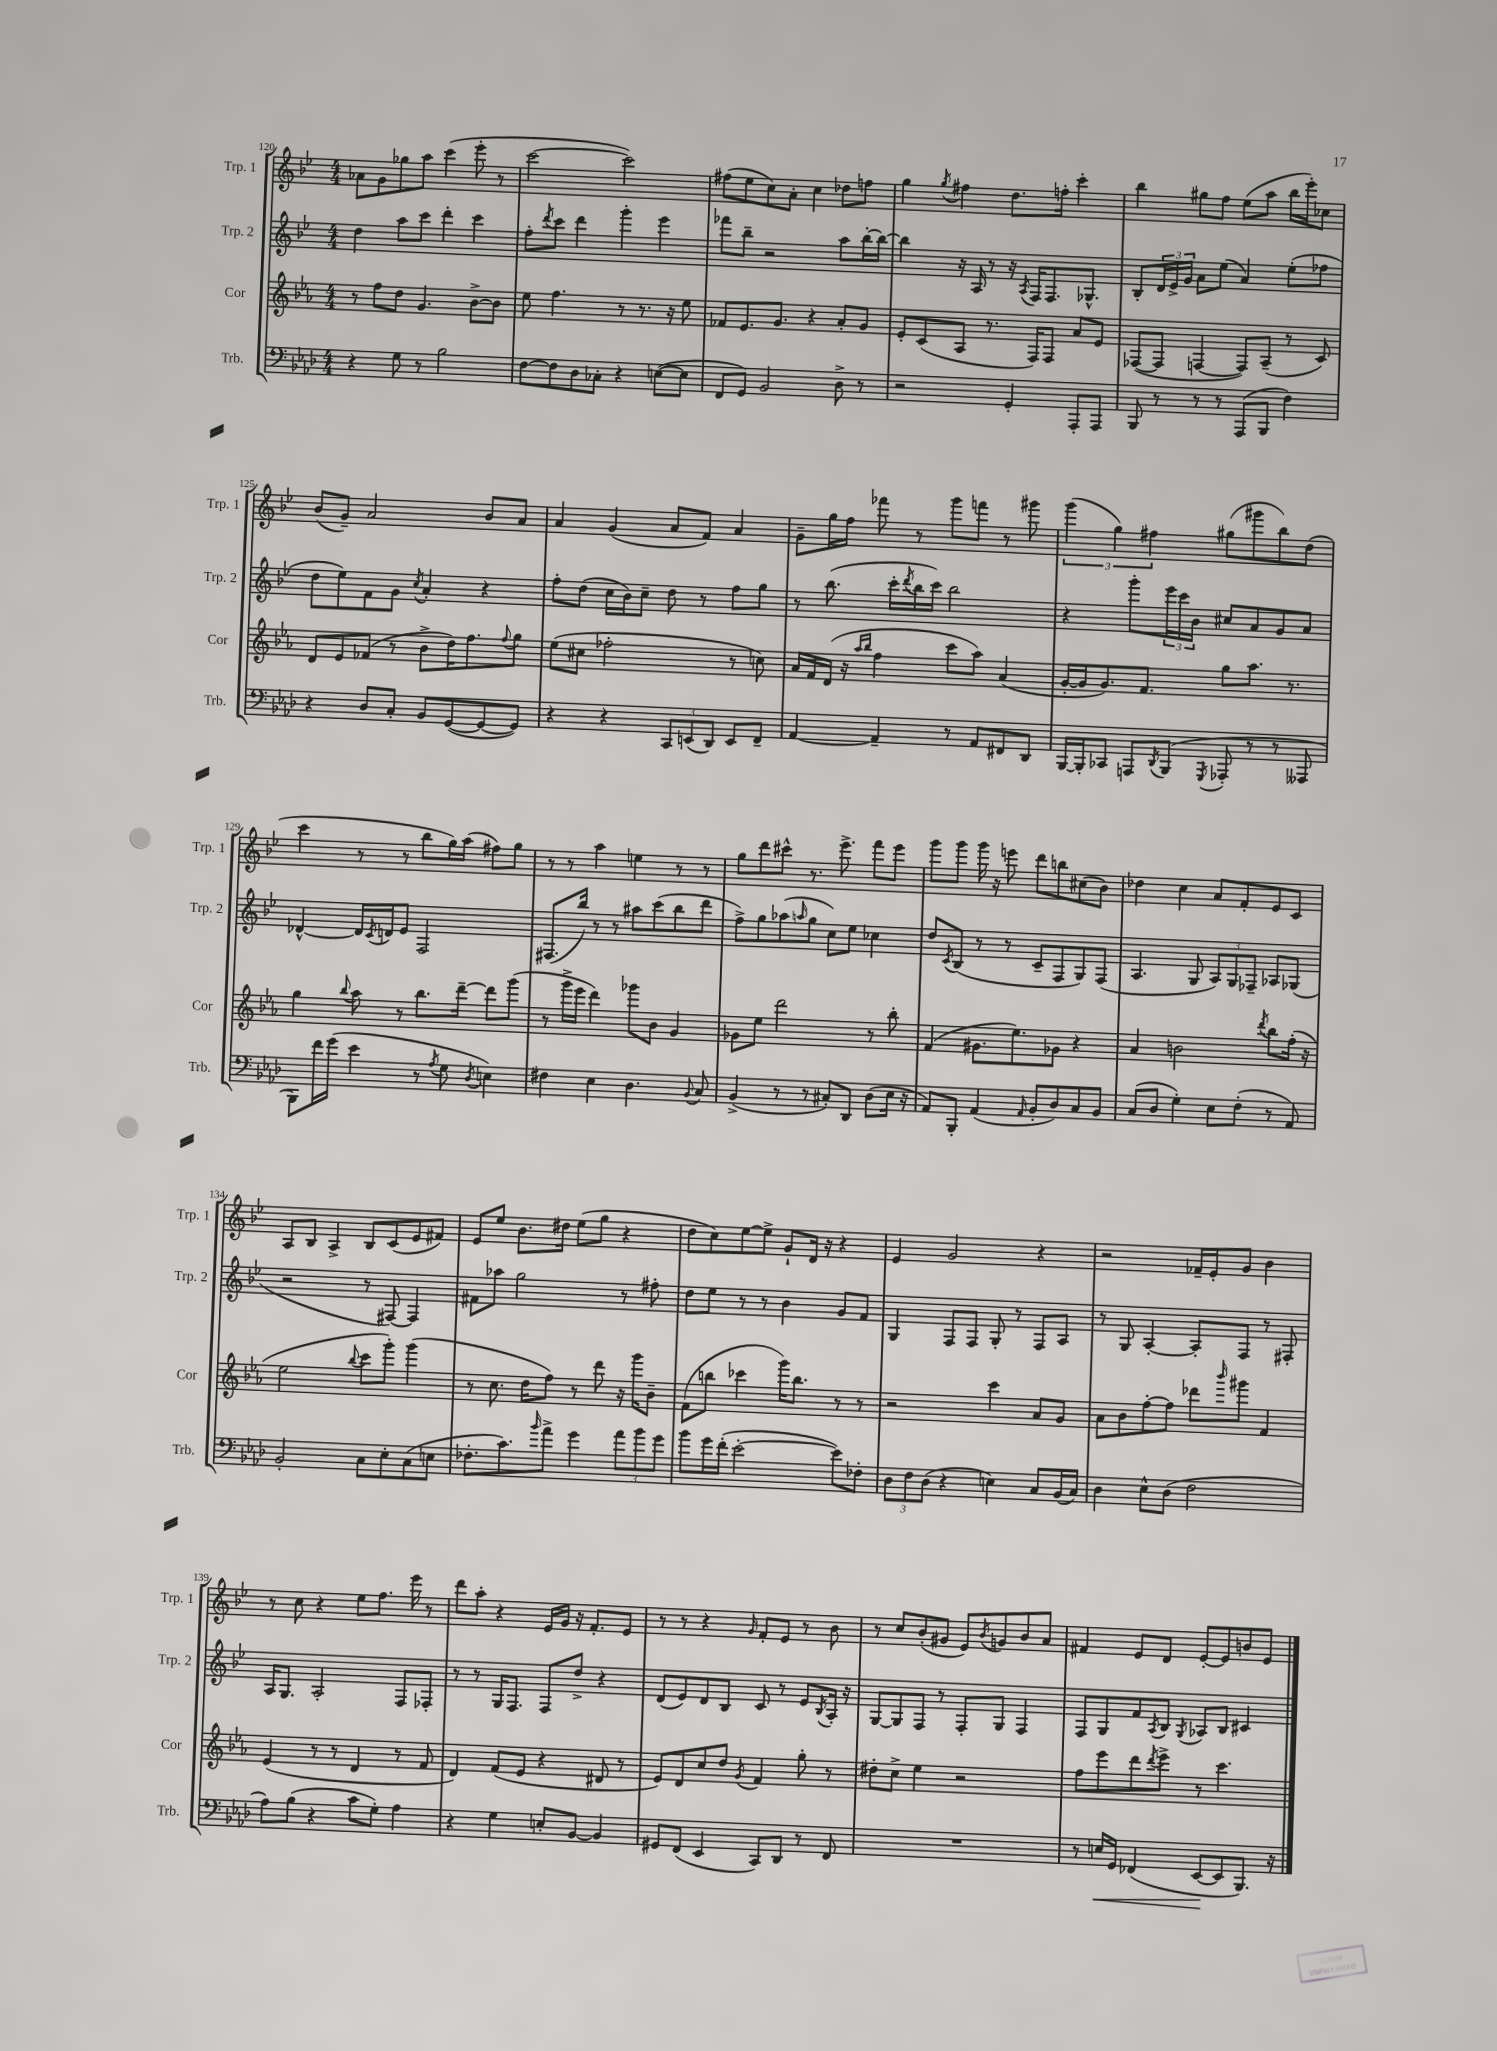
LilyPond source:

<<
\new StaffGroup <<
\new Staff = "s0" \with { instrumentName = "Trp. 1" shortInstrumentName = "Trp. 1" } {
    \clef treble \key bes \major \numericTimeSignature \time 4/4
    aes'8 g'8 ges''8 a''8 c'''4( ees'''8-. r8 |
    c'''2~ c'''2) |
    fis''8( ees''8 c''8) a'8-. c''4 des''8 f''8 |
    g''4 \acciaccatura { g''8 } fis''4 d''8. f''16-. c'''4-. |
    bes''4 gis''8 f''8 ees''8( a''8 bes''16 ees'''16-.) ces''8 |
    bes'8( g'8--) a'2 bes'8 a'8 |
    a'4 g'4( a'8 f'8) a'4 |
    g'8-- g''16 f''16 fes'''8 r8 g'''8 f'''8 r8 gis'''8 |
    \tuplet 3/2 { g'''4( g''4) fis''4 } gis''8( gis'''8 bes''8) d''8( |
    c'''4 r8 r8 bes''8 g''16) a''16( fis''8) g''8 |
    r8 r8 a''4 e''4 r8 r8 |
    g''8 d'''8 cis'''8-^ r8. ees'''8.-> f'''8 ees'''8 |
    g'''8 g'''8 g'''16 r16 e'''8 d'''8 b''8 cis''8( bes'8) |
    des''4 c''4 a'8 f'8-. ees'8 c'8 |
    a8 bes8 a4-> bes8 c'8( ees'8 fis'8) |
    ees'8 ees''8 bes'8. dis''16 ees''8( g''8 r4 |
    d''8 c''8) ees''8~ ees''8-> g'8-! d'16 r16 r4 |
    ees'4 g'2 r4 |
    r2 fes'16-- ees'16-. g'8 bes'4 |
    r8 c''8 r4 ees''8 f''8. ees'''16 r8 |
    d'''8 a''8-. r4 ees'16 g'16 r16 f'8.-. ees'8 |
    r8 r8 r4 \grace { g'16 } f'8-. ees'8 r8 bes'8 |
    r8 c''8 bes'8-.( gis'8 ees'8) \acciaccatura { bes'8 } g'8 bes'8 a'8 |
    fis'4 ees'8 d'8 ees'8~-. ees'8 b'8 ees'8 \bar "|." |
}
\new Staff = "s1" \with { instrumentName = "Trp. 2" shortInstrumentName = "Trp. 2" } {
    \clef treble \key bes \major \numericTimeSignature \time 4/4
    d''4 a''8 c'''8 d'''4-. c'''4 |
    f''8-. \acciaccatura { d'''8 } c'''8 d'''4 g'''4-. ees'''4 |
    fes'''8 bes''8-- r2 a''8 bes''16~-. bes''16~ |
    bes''4 r16 a16 r8 r16 \acciaccatura { a8 } f16 f8. ges8.-^ |
    bes8-. \tuplet 3/2 { d'16 ees'16-> g'16 } a'8 ees''8( a'4) ees''8-.( fes''8 |
    d''8 ees''8) f'8 g'8 \acciaccatura { c''8 } a'4-. r4 |
    f''8-. d''8( c''16 bes'16) c''8-- d''8 r8 f''8 g''8 |
    r8 bes''8.( c'''16-. \acciaccatura { d'''8 } bes''16 c'''16) bes''2 |
    r4 g'''8-. \tuplet 3/2 { ees'''16 c'''16 bes'16 } cis''8 a'8 g'8 a'8 |
    des'4~-^ des'16 \acciaccatura { c'8 } d'16 ees'8 f2 |
    fis8.( bes''16) r8 r8 ais''8 c'''8( bes''8 d'''8 |
    f''8->) g''8 aes''8( \grace { a''16 } g''8 c''8) ees''8 ces''4 |
    d''8 \acciaccatura { c'8 } bes8( r8 r8 c'8-- f8 g8) f8( |
    a4. g8 \tuplet 3/2 { a8) g8 fes8-- } aes8 ges8( |
    r2 r8 fis8~) fis4 |
    fis'8 aes''8 g''2 r8 fis''8-. |
    d''8 ees''8 r8 r8 bes'4 g'8 f'8 |
    g4 f8 f8 g8-. r8 f8 a8 |
    r8 g8 a4~-. a8-. f8 r8 fis8-. |
    a16 g8. a2-. f8 fes8-. |
    r8 r8 g16 f8. f8 d''8-> r4 |
    d'8( ees'8) d'8 bes8 c'8 r8 ees'8 \acciaccatura { bes8 } a16-. r16 |
    g8~ g8 f8 r8 f8-. g8 f4 |
    f8 g8 f'8 \acciaccatura { a8 } bes8 \acciaccatura { g8 } aes8 bes8 cis'4 \bar "|." |
}
\new Staff = "s2" \with { instrumentName = "Cor" shortInstrumentName = "Cor" } {
    \clef treble \key ees \major \numericTimeSignature \time 4/4
    r8 f''8 d''8 g'4. bes'8~-> bes'8 |
    ees''8 f''4. r8 r8. r16 ees''8 |
    fes'8 ees'8. g'8. r4 aes'8-. g'8 |
    ees'8-. c'8( aes8 r8. f16) f8 aes'8 ees'8 |
    fes8~( fes8 f4~ f8) aes8--( r8 c'8) |
    d'8 ees'8 fes'8( r8 bes'8-> d''16) f''8. \appoggiatura { f''8 } g''8 |
    ees''8( cis''8 fes''2-. r8 c''8) |
    aes'16 f'16 d'16( r16 \grace { aes''16 bes''16 } f''4 c'''8 aes''8) aes'4( |
    g'16~-. g'16 g'8.) f'8. g''8 aes''8. r8. |
    g''4 \appoggiatura { bes''8 } aes''8 r8 bes''8. d'''16~-- d'''8 g'''8( |
    r8 g'''16-> ees'''16 d'''4) ges'''8 bes'8 g'4 |
    ges'8 ees''8 d'''2 r8 bes''8-. |
    f'4( gis'8. ees''8.) ges'8 r4 |
    aes'4 b'2 \acciaccatura { d'''8 } bes''8 f''16-.( r16 |
    ees''2 \appoggiatura { bes''8 } c'''8 g'''8-.) g'''4( |
    r8 c''8. d''16 f''8) r8 d'''8 r16 g'''16 bes'8-- |
    f'8( b''8 ces'''4 g'''16) b''8. r8 r8 |
    r2 c'''4 aes'8 g'8 |
    aes'8 bes'8 f''8~-. f''8 des'''8 \grace { bes'''16 } gis'''8 f'4 |
    ees'4( r8 r8 d'4 r8 f'8 |
    d'4) f'8( ees'8 r4 dis'8 r8 |
    ees'8) d'8 c''8 d''8 \acciaccatura { g'8 } f'4 g''8-. r8 |
    dis''8-. c''8-> ees''4 r2 |
    f''8 ees'''8 d'''8 \acciaccatura { d'''8 } ees'''8-> r8 c'''4. \bar "|." |
}
\new Staff = "s3" \with { instrumentName = "Trb." shortInstrumentName = "Trb." } {
    \clef bass \key aes \major \numericTimeSignature \time 4/4
    r4 g8 r8 bes2 |
    f8~ f8 des8 ces8-. r4 e8~( e8 |
    f,8 g,8) bes,2 des8-> r8 |
    r2 g,4-. aes,,8-. aes,,8 |
    bes,,8 r8 r8 r8 aes,,8( bes,,8 f4) |
    r4 des8 c8-. bes,8 g,8~( g,8~ g,8) |
    r4 r4 \tuplet 3/2 { c,8 e,8( des,8) } e,8 f,8-- |
    aes,4~ aes,4-- r8 aes,8 fis,8 des,8 |
    bes,,16~ bes,,16-. ces,8 a,,8 \acciaccatura { des,8 } bes,,8( \acciaccatura { g,,8 } aes,,8-. r8 r8 aeses,,8 |
    bes,,8) f'16 g'16( ees'4 r8 \acciaccatura { aes8 } g8 \acciaccatura { des8 } e4) |
    fis4 ees4 des4. \appoggiatura { bes,8 } c8 |
    bes,4->( r8 r8 cis8-.) des,8 des8( ees16 r16 |
    aes,8) bes,,8-. aes,4( \grace { aes,16 } bes,8-. des8) c8 bes,8 |
    c8( des8 g4-.) ees8 f8-.( r8 aes,8) |
    bes,2-. c8 ees8-. c8( e8 |
    fes8.-. c'8.) \grace { bes'16 } aes'8-> g'4 \tuplet 3/2 { aes'8 bes'8 g'8 } |
    bes'8 g'16 f'16-.( ees'2~-. ees'8) fes8-. |
    \tuplet 3/2 { des8 f8 des8( } r4 e4) c8 bes,16( c16) |
    des4 ees8-^ des8( f2 |
    aes8) bes8( r4 c'8 g8-.) aes4 |
    r4 g4 e8-. bes,8~ bes,4 |
    gis,8 f,8( ees,4 c,8) des,8 r8 f,8 |
    R1 |
    r8 e16\< g,16 fes,4( ees,8~\! ees,8 bes,,8.) r16 \bar "|." |
}
>>
>>
\layout { \context { \Score currentBarNumber = #120 } }
